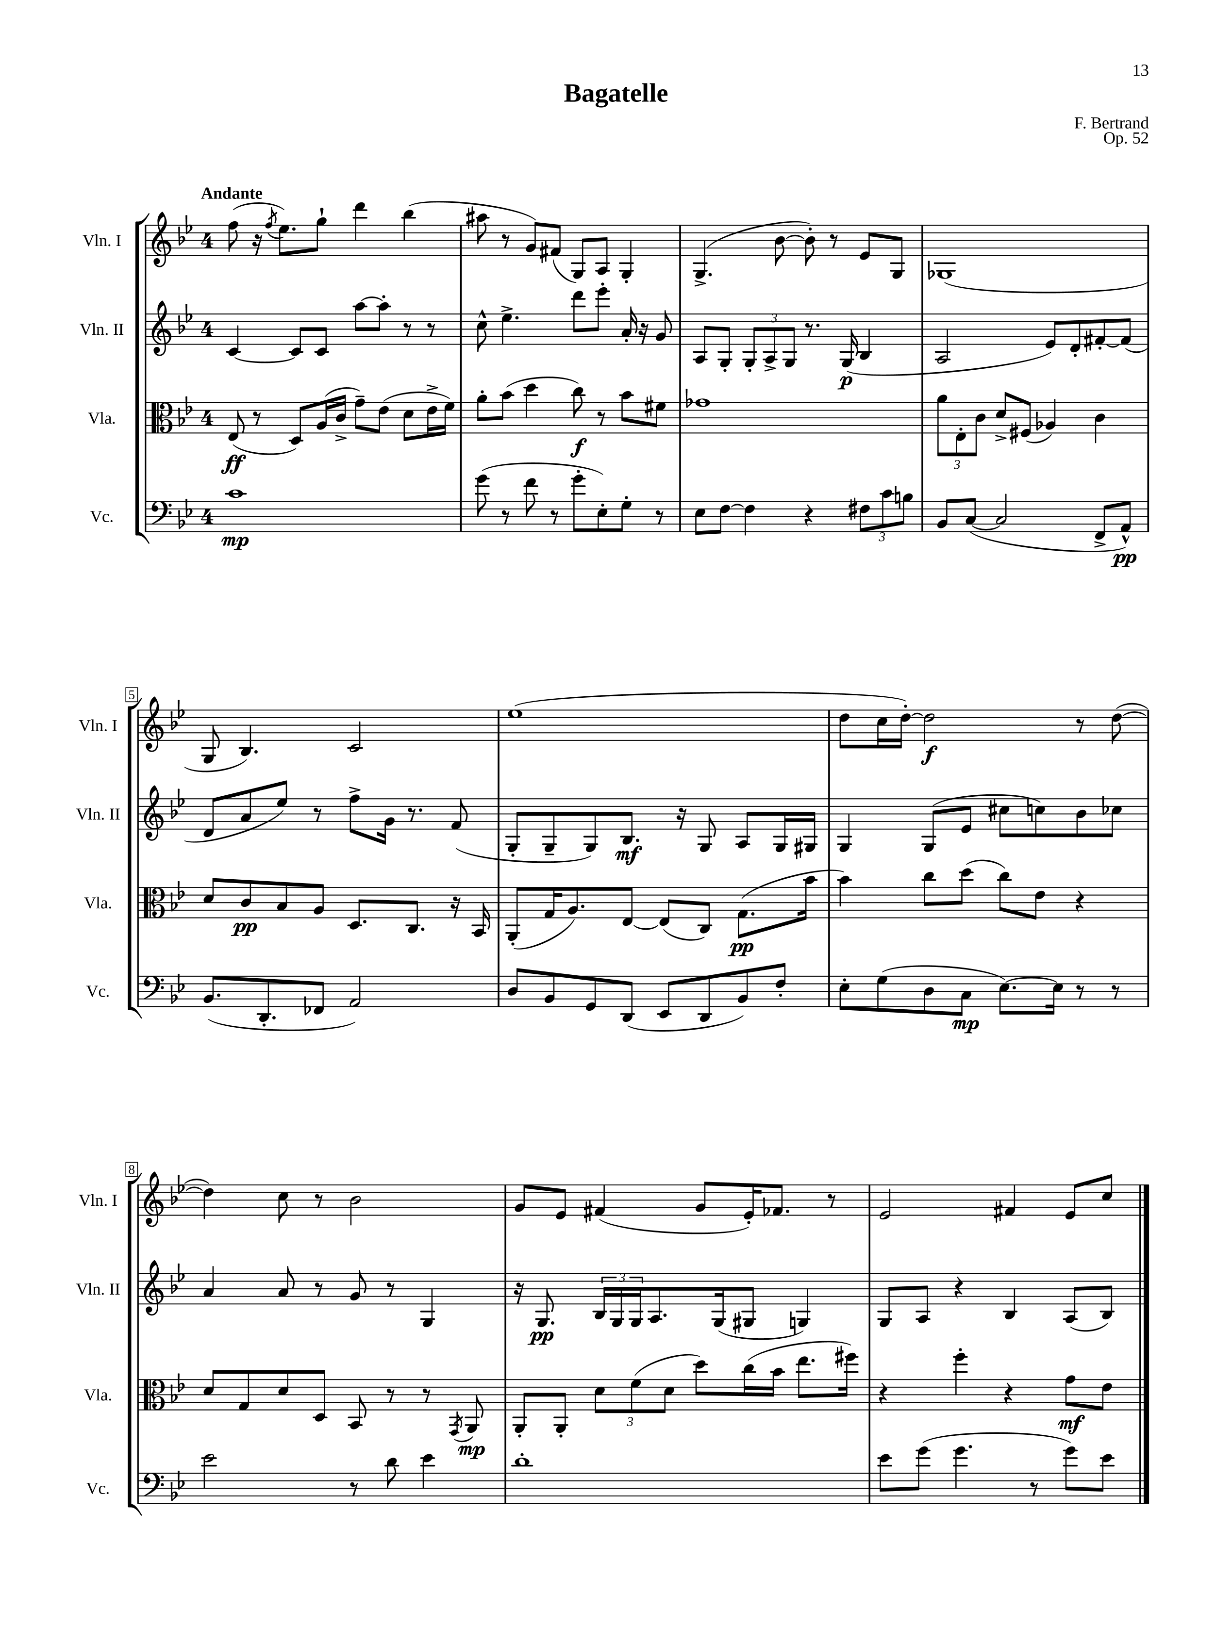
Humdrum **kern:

**kern	**kern	**kern	**kern
*staff4	*staff3	*staff2	*staff1
*clefF4	*clefC3	*clefG2	*clefG2
*k[b-e-]	*k[b-e-]	*k[b-e-]	*k[b-e-]
*M4/4	*M4/4	*M4/4	*M4/4
1c	(8E-/	[4c/	(8ff\
.	8r	.	16r
.	.	.	8qff/
.	.	.	8.ee-\L)
.	8D/L)	8c/]L	.
.	(16A/L	8c/J	8gg`\J
.	16c^/JJ	.	.
.	8g~\L)	[8aa\L	4ddd\
.	(8e-\J	8aa'\]J	.
.	8d\L	8r	(4bb-\
.	16e-^\L	8r	.
.	16f\JJ)	.	.
=	=	=	=
(8g\	8a'\L	8cc^^\	8aa#\
8r	(8b-\J	4.ee-^\	8r
8f\	4dd\	.	8g/L)
8r	.	.	(8f#/J
8g'\L	8cc\)	8ddd\L	8G/L)
8E-'\)	8r	8eee-'\J	8A/J
8G'\J	8b-\L	16a'/	4G'/
.	.	16r	.
8r	8f#\J	8g/	.
=	=	=	=
8E-\L	1g-	8A/L	(4.G^/
[8F\J	.	8G'/J	.
4F\]	.	12G'/L	.
.	.	12A^/	.
.	.	.	[8b-\
.	.	12G/J	.
4r	.	8.r	8b-'\])
.	.	.	8r
.	.	(16G/	.
12F#\L	.	4B-/	8e-/L
12c\	.	.	.
.	.	.	8G/J
12B\J	.	.	.
=	=	=	=
8BB-/L	12a\L	2A/	(1G-
.	12E-'\	.	.
([8C/J	.	.	.
.	12c\J	.	.
2C/]	8d^/L	.	.
.	(8F#/J	.	.
.	4A-/)	8e-/L)	.
.	.	8d'/	.
8FF^/L	4c\	[8f#'/	.
8AA^^/J)	.	(8f#/]J	.
=	=	=	=
(8.BB-/L	8d/L	8d/L	8G/
.	8c/	8a/	4.B-/)
8.DD'/	.	.	.
.	8B-/	8ee-/J)	.
8FF-/J	8A/J	8r	.
2AA/)	8.D/L	8ff^\L	2c/
.	.	16g\Jk	.
.	8.C/J	8.r	.
.	16r	(8f/	.
.	16BB-/	.	.
=	=	=	=
8D/L	(8AA'/L	8G'/L	(1ee-
8BB-/	16G/K	8G~/	.
.	8.A/)	.	.
8GG/	.	8G/)	.
(8DD/J	[8E-/J	8.B-/J	.
8EE-/L	(8E-/]L	.	.
.	.	16r	.
8DD/	8C/J)	8G/	.
8BB-/)	(8.G\L	8A/L	.
8F'/J	.	16G/L	.
.	16b-\Jk	16G#/JJ	.
=	=	=	=
8E-'\L	4b-\)	4G/	8dd\L
(8G\	.	.	16cc\L
.	.	.	[16dd'\JJ)
8D\	8cc\L	(8G/L	2dd\]
8C\J	(8dd\J	8e-/J	.
[8.E-\L)	8cc\L)	8cc#\L	.
.	8e-\J	8cc\)	.
16E-\]Jk	.	.	.
8r	4r	8b-\	8r
8r	.	8cc-\J	([8dd\
=	=	=	=
2e-\	8d/L	4a/	4dd\])
.	8G/	.	.
.	8d/	8a/	8cc\
.	8D/J	8r	8r
8r	8BB-/	8g/	2b-\
8d\	8r	8r	.
4e-\	8r	4G/	.
.	8qGG/	.	.
.	8AA/	.	.
=	=	=	=
1d'	8AA'/L	16r	8g/L
.	.	8.G/	.
.	8AA'/J	.	8e-/J
.	12d\L	24B-/LL	(4f#/
.	.	24G/	.
.	(12f\	24G/J	.
.	.	8.A/	.
.	12d\J	.	.
.	8dd\L)	.	8g/L
.	.	(16G/k	.
.	(16cc\L	8G#/J	16e-'/K)
.	16b-\JJ	.	8.f-/J
.	8.ee-\L	4G/)	.
.	.	.	8r
.	16ff#\Jk)	.	.
=	=	=	=
8e-\L	4r	8G/L	2e-/
(8g\J	.	8A/J	.
4.g\	4ff'\	4r	.
.	4r	4B-/	4f#/
8r	.	.	.
8g\L)	8g\L	(8A/L	8e-/L
8e-\J	8e-\J	8B-/J)	8cc/J
==	==	==	==
*-	*-	*-	*-
